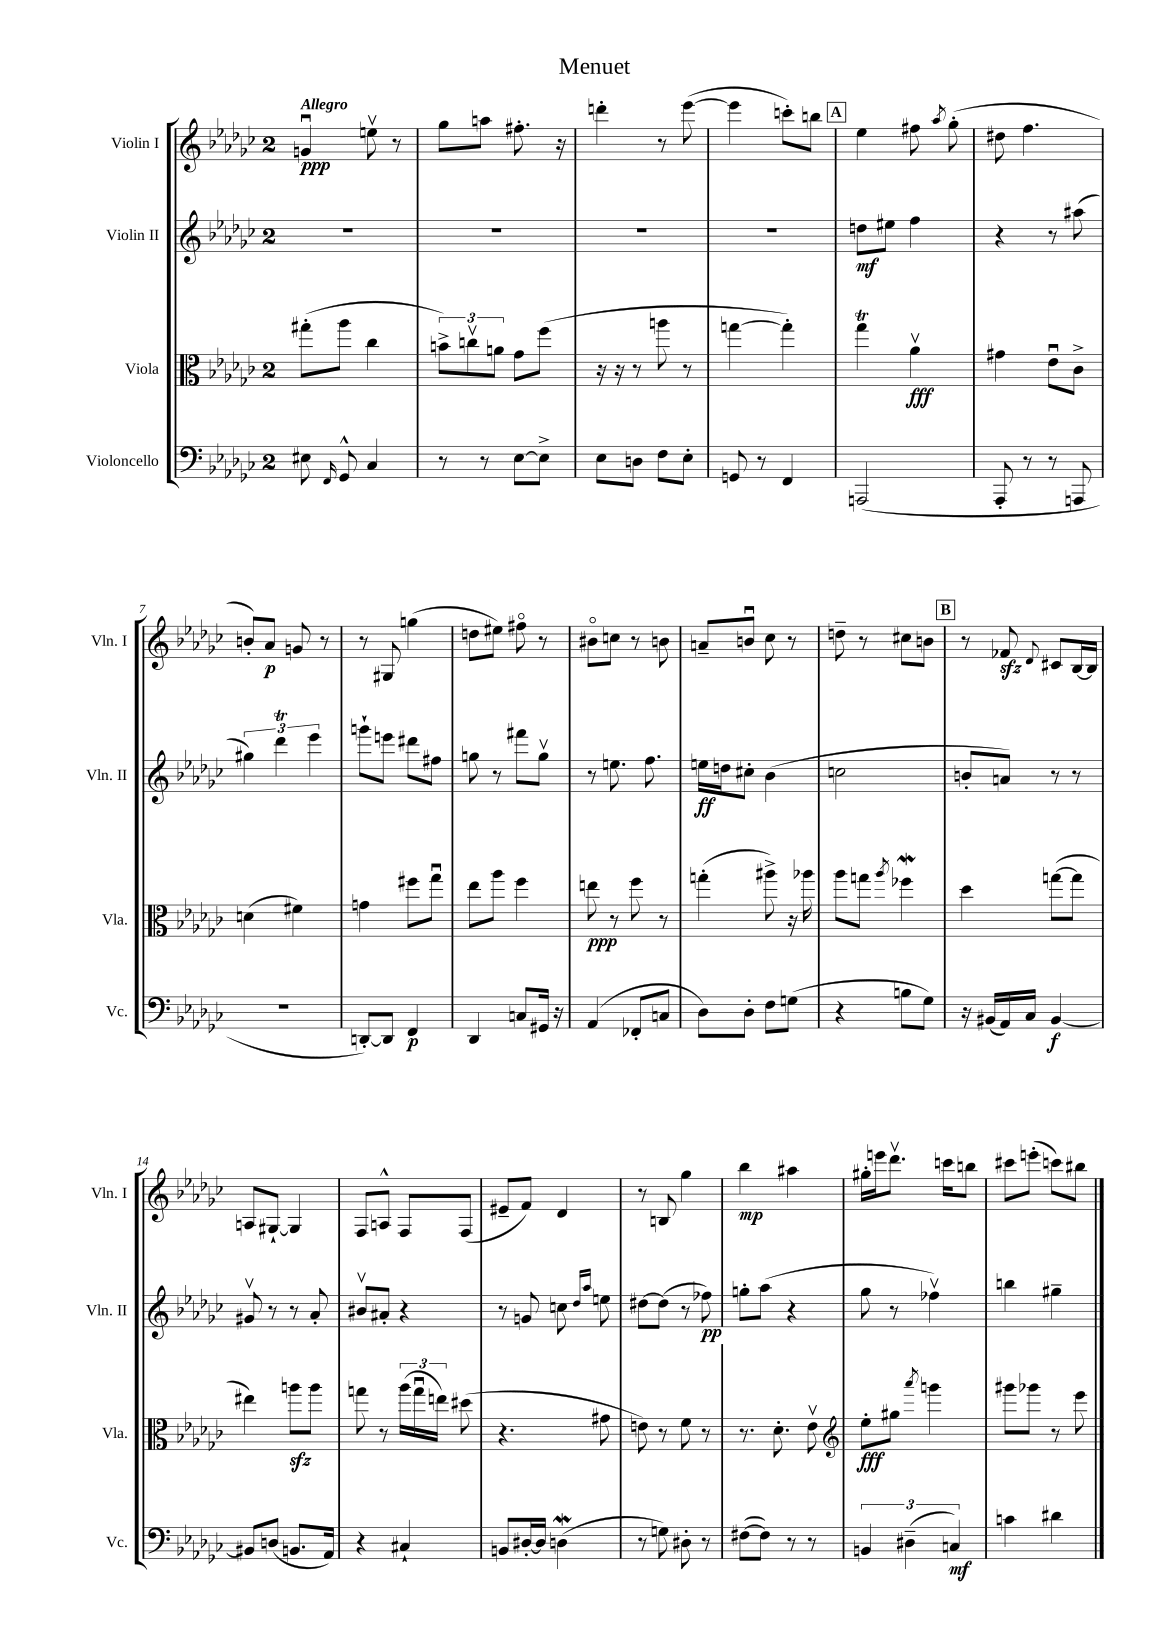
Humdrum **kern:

**kern	**kern	**kern	**kern
*staff4	*staff3	*staff2	*staff1
*clefF4	*clefC3	*clefG2	*clefG2
*k[b-e-a-d-g-c-]	*k[b-e-a-d-g-c-]	*k[b-e-a-d-g-c-]	*k[b-e-a-d-g-c-]
*M2/4	*M2/4	*M2/4	*M2/4
8E#	(8gg#'	2r	4gu
16qqFF	.	.	.
8GG-^^	8aa-	.	.
4C-	4cc-	.	8eev
.	.	.	8r
=	=	=	=
8r	12b^)	2r	8gg-
.	12ccv	.	.
8r	.	.	8aa
.	12a	.	.
[8E-	8g-	.	8.ff#'
8E-^]	(8ff	.	.
.	.	.	16r
=	=	=	=
8E-	16r	2r	4ddd'
.	16r	.	.
8D	8r	.	.
8F	8aa	.	8r
8E-'	8r	.	([8eee-
=	=	=	=
8GG	[4gg	2r	4eee-]
8r	.	.	.
4FF	4gg'])	.	8ccc')
.	.	.	8bb
=	=	=	=
(2AAA	4gg-	8dd	4ee-
.	.	8ee#	.
.	4a-v	4ff	8ff#
.	.	.	8qaa-
.	.	.	(8gg-'
=	=	=	=
8AAA-'	4g#	4r	8dd#
8r	.	.	4.ff
8r	8e-u	8r	.
8AAA	8c-^	(8aa#	.
=	=	=	=
2r	(4d	6gg#)	8b')
.	.	.	8a-
.	.	6ddd-	.
.	4f#)	.	8g
.	.	6eee-	.
.	.	.	8r
=	=	=	=
[8DD')	4g	8ggg`	8r
8DD]	.	8eee	8G#
4FF	8ff#	8ddd#	(4gg
.	8gg-u	8ff#	.
=	=	=	=
4DD-	8ee-	8gg	8dd
.	8aa-	8r	8ee#)
8C	4ff	8fff#	8ff#o
16GG#	.	8ggv	8r
16r	.	.	.
=	=	=	=
(4AA-	8ee	8r	8b#o
.	8r	8.ee	8cc
8FF-'	8ff	.	8r
.	.	8.ff	.
8C	8r	.	8b
=	=	=	=
8D-)	(4gg'	16ee	8a~
.	.	16dd	.
8D-'	.	8cc#'	8bu
8F	8aa#^)	(4b-	8cc-
(8G	16r	.	8r
.	16aa-	.	.
=	=	=	=
4r	8aa-	2cc	8dd~
.	8gg	.	8r
.	8qaa-	.	.
8B	4ff-	.	8cc#
8G-)	.	.	8b
=	=	=	=
16r	4dd-	8b'	8r
(16BB#	.	.	.
16AA-)	.	8a)	8f-
16C-	.	.	.
.	.	.	8qqd-
[4BB#	([8gg	8r	8c#
.	8gg]	8r	[16B-
.	.	.	16B-]
=	=	=	=
8BB#]	4ee#)	8g#v	8A
(8D	.	8r	[8G#`
8.BB	8aa	8r	4G#]
.	8aa	8a-'	.
16AA-)	.	.	.
=	=	=	=
4r	8gg	8b#v	8F
.	8r	8a#'	8A^^
4C#`	(24aa-	4r	8F
.	24ggu	.	.
.	24ee)	.	.
.	(8dd#	.	(8F
=	=	=	=
8BB	4.r	8r	8e#~
[16D#'	.	8g	8f)
16D#]	.	.	.
(4D	.	8cc	4d-
.	.	16qqdd-	.
.	.	16qqaa-	.
.	8g#	8ee	.
=	=	=	=
8r	8e)	[8dd#	8r
8G)	8r	(8dd#]	8B
8D#'	8f	8r	4gg-
8r	8r	8ff-)	.
=	=	=	=
([8F#	8.r	8gg'	4bb-
8F#])	.	(8aa-	.
.	8.d-'	.	.
8r	.	4r	4aa#
8r	8e-v	.	.
=	=	=	=
*	*clefG2	*	*
6BB	8ee-'	8gg-	16gg#'
.	.	.	16eee
.	8gg#	8r	8.ddd-v
(6D#~	.	.	.
.	8qaaa-	.	.
.	4ggg	4ff-v)	.
.	.	.	16ccc
6C)	.	.	.
.	.	.	8bb
=	=	=	=
4c	8ggg#	4bb	8ccc#
.	8ggg-	.	(8eee'
4d#	8r	4gg#~	8ccc)
.	8eee-	.	8bb#
==	==	==	==
*-	*-	*-	*-
